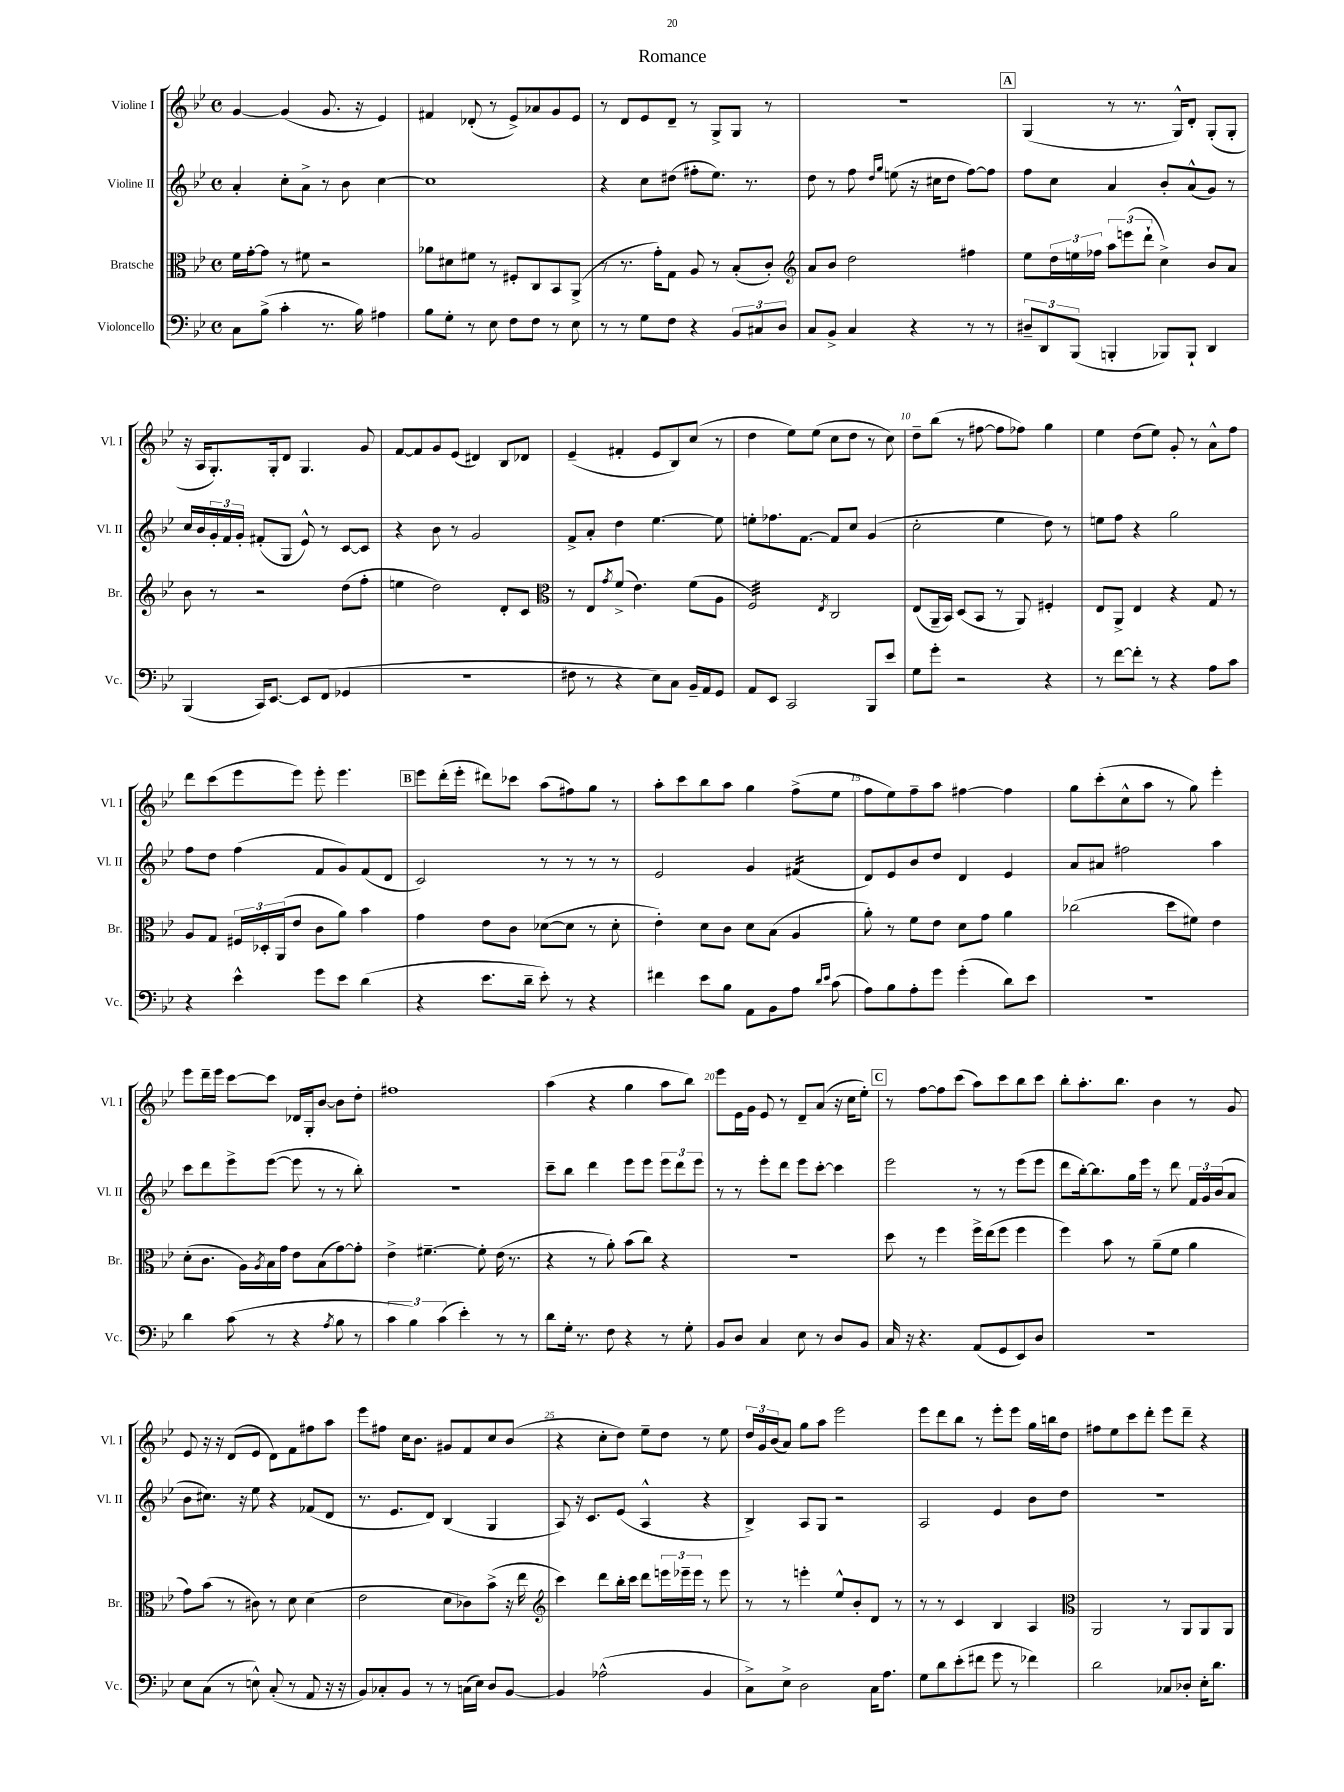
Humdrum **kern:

**kern	**kern	**kern	**kern
*staff4	*staff3	*staff2	*staff1
*clefF4	*clefC3	*clefG2	*clefG2
*k[b-e-]	*k[b-e-]	*k[b-e-]	*k[b-e-]
*M4/4	*M4/4	*M4/4	*M4/4
*met(c)	*met(c)	*met(c)	*met(c)
8C	16f	4a'	[4g
.	[16g'	.	.
(8B-^	8g]	.	.
4c'	8r	8cc'	(4g]
.	8f#	8a^	.
8.r	2r	8r	8.g
.	.	8b-	.
16B-)	.	.	16r
4A#	.	[4cc	4e-)
=	=	=	=
8B-	8a-	1cc]	4f#
8G'	8d#	.	.
8r	8f#	.	(8d-'
8E-	8r	.	8r
8F	8F#'	.	8e-^)
8F	8C	.	8a-
8r	8BB-	.	8g
8E-	(8AA^	.	8e-
=	=	=	=
8r	8r	4r	8r
8r	8.r	.	8d
8G	.	8cc	8e-
.	16g')	.	.
8F	8G	(8dd#	8d~
4r	8A	8ff#'	8r
.	8r	8.ee-)	8G^
12BB-	(8B-'	.	8G
.	.	8.r	.
12C#	.	.	.
.	8c')	.	8r
12D	.	.	.
=	=	=	=
*	*clefG2	*	*
8C	8a	8dd	1r
8BB-^	8b-	8r	.
4C	2dd	8ff	.
.	.	16qqdd	.
.	.	16qqgg	.
.	.	(8ee	.
4r	.	16r	.
.	.	16cc#	.
.	.	8dd	.
8r	4ff#	[8ff)	.
8r	.	8ff]	.
=	=	=	=
12D#~	8ee-	8ff	(4G
12DD	.	.	.
.	24dd	8cc	.
(12BBB-	24ee	.	.
.	24ff-	.	.
4BBB'	12aa	4a	8r
.	(12eee	.	.
.	.	.	8.r
.	12ddd`	.	.
8BBB-)	4cc^)	8b-'	.
.	.	.	16G^^)
8BBB-`	.	(8a^^	8d'
4DD	8b-	8g)	(8G'
.	8a	8r	8G'
=	=	=	=
(4BBB-	8b-	16cc	16r
.	.	16b-	16A
.	8r	24g'	8.G')
.	.	24f	.
.	.	24g'	.
16CC)	2r	(8f#'	.
[8.EE-	.	.	16G'
.	.	8G	8d
8EE-]	.	8e-^^)	4.G
(8FF	.	8r	.
4GG-	(8dd	[8c	.
.	8ff'	8c]	8g
=	=	=	=
1r	4ee	4r	[8f
.	.	.	8f]
.	2dd)	8b-	8g
.	.	8r	(8e-
.	.	2g	4d#)
.	8d'	.	8B-
.	8c	.	8d-
=	=	=	=
*	*clefC3	*	*
8F#	8r	8f^	(4e-~
8r	8E-	8a'	.
.	8qg	.	.
4r	(8f^	4dd	4f#'
.	4.e-)	.	.
8E-)	.	[4.ee-	8e-
8C	.	.	8B-)
16BB-~	(8f	.	(8cc
16AA	.	.	.
8GG	8A	8ee-]	8r
=	=	=	=
8AA	2F)	8ee'	4dd
8EE-	.	8.ff-	.
2CC	.	.	8ee-)
.	.	[8.f	.
.	.	.	(8ee-
.	8qE-	.	.
.	2C	8f]	8cc
.	.	8cc	8dd
8BBB-	.	(4g	8r
8e-	.	.	8cc)
=	=	=	=
8G	(8E-	2cc'	8dd~
8g'	16AA~	.	(8bb-
.	16BB-)	.	.
2r	(8D	.	8r
.	8BB-	.	[8ff#
.	8r	4ee-	8ff#]
.	8AA)	.	8ff-)
4r	4F#'	8dd)	4gg
.	.	8r	.
=	=	=	=
8r	8E-	8ee	4ee-
[8f	8AA^	8ff	.
8f']	4E-	4r	(8dd
8r	.	.	8ee-)
4r	4r	2gg	8g'
.	.	.	8r
8A	8G	.	8a^^
8c	8r	.	8ff
=	=	=	=
4r	8A	8ff	8ddd
.	8G	8dd	(8ccc
4e-^^	24F#	(4ff	8eee-
.	24D-'	.	.
.	(24AA	.	.
.	8e-	.	8eee-)
8g	8c	8f	8eee-'
8e-	8a)	8g)	4.eee-
(4d	4b-	(8f	.
.	.	8d	.
=	=	=	=
4r	4g	2c)	8eee-
.	.	.	(16ddd'
.	.	.	16eee-'
8.e-	8e-	.	8ddd#)
.	8c	.	8ccc-
16d~	.	.	.
8e-')	([8d-	8r	(8aa
8r	8d-]	8r	8ff#)
4r	8r	8r	8gg
.	8d-'	8r	8r
=	=	=	=
4f#	4e-')	2e-	8aa'
.	.	.	8ccc
8e-	8d	.	8bb-
8B-	8c	.	8aa
8AA	8d	4g	4gg
8BB-	(8B-	.	.
8A	4A	(4f#	(8ff^
16qqd	.	.	.
16qqe-	.	.	.
(8c	.	.	8ee-
=	=	=	=
8A)	8a')	8d)	8ff
8B-	8r	8e-	8ee-)
8A'	8f	8b-	8ff~
8g	8e-	8dd	8aa
(4g'	8d	4d	[4ff#
.	8g	.	.
8d)	4a	4e-	4ff#]
8e-	.	.	.
=	=	=	=
1r	(2cc-	8a	8gg
.	.	8a#	(8ccc'
.	.	2ff#	8cc^^
.	.	.	8aa
.	8dd	.	8r
.	8f#)	.	8gg)
.	4e-	4aa	4eee-'
=	=	=	=
4d	(8d'	8ccc	8eee-
.	8.c	8ddd	16ddd~
.	.	.	16eee-
(8c	.	8eee-^	[8ccc
.	16A)	.	.
.	8qA	.	.
8r	16B-	([8eee-	8ccc]
.	16g	.	.
4r	8e-	8eee-]	16d-
.	.	.	16G'
.	(8B-	8r	[8b-
8qA	.	.	.
8B-	[8g)	8r	8b-]
8r	8g']	8bb-')	8dd'
=	=	=	=
6c	4e-^	1r	1ff#
6B-)	.	.	.
.	[4.f#~	.	.
(6c	.	.	.
4e-')	.	.	.
.	8f#']	.	.
8r	(16e-	.	.
.	8.r	.	.
8r	.	.	.
=	=	=	=
8d	4r	8ccc~	(4aa
16G'	.	8bb-	.
8.r	.	.	.
.	8r	4ddd	4r
8F	8a')	.	.
4r	(8b-	8eee-	4gg
.	8cc)	8eee-	.
8r	4r	12eee-	8aa
.	.	12ddd	.
8G'	.	.	8bb-)
.	.	12eee-	.
=	=	=	=
8BB-	1r	8r	8eee-
8D	.	8r	16e-
.	.	.	16g
4C	.	8eee-'	8e-
.	.	8ddd	8r
8E-	.	8eee-	8d~
8r	.	[8ccc'	(8a
8D	.	4ccc]	16r
.	.	.	16cc
8BB-	.	.	8ee-')
=	=	=	=
16C	8dd	2eee-	8r
16r	.	.	.
4.r	8r	.	[8ff
.	4ff	.	8ff]
.	.	.	(8ccc
(8AA	16ff^	8r	8aa)
.	(16ee-	.	.
8GG	8ff	8r	8ccc
8EE-)	4ff	(8eee-	8bb-
8D	.	8eee-	8ccc
=	=	=	=
1r	4ff)	8ddd	8bb-'
.	.	[16bb-')	8.aa'
.	.	8.bb-]	.
.	8b-	.	.
.	.	.	8.bb-
.	8r	16gg	.
.	.	16eee-	.
.	(8a~	8r	4b-
.	8f	8ddd	.
.	4a	24f	8r
.	.	24g	.
.	.	(24b-	.
.	.	8a	8g
=	=	=	=
8E-	8g)	8b-	8e-
(8C	(8b-	8.cc#)	16r
.	.	.	16r
8r	8r	.	(8d
.	.	16r	.
8E^^)	8c#)	8ee-	8e-
(8C'	8r	4r	8d)
8r	8d	.	8f
8AA	(4d	(8f-	8ff#
16r	.	8d	8aa
16r	.	.	.
=	=	=	=
8BB-)	2e-	8.r	8eee-
8C-'	.	.	8ff#
.	.	8.e-	.
8BB-	.	.	16cc
.	.	.	8.b-
8r	.	8d)	.
8r	8d	(4B-	8g#
(16C	8c-)	.	8f
16E-)	.	.	.
8D	(8b-^	4G	8cc
[8BB-	16r	.	(8b-
.	16ee-	.	.
=	=	=	=
*	*clefG2	*	*
4BB-]	4ccc)	8A)	4r
.	.	16r	.
.	.	8.c	.
(2A-^^	8ddd	.	8cc'
.	16bb-'	(8e-	8dd)
.	16ccc	.	.
.	8ddd	4A^^	8ee-~
.	24eee	.	8dd
.	24eee-~	.	.
.	24eee-	.	.
4BB-	8r	4r	8r
.	8eee-	.	8ee-
=	=	=	=
8C^)	8r	4B-^)	24dd
.	.	.	24g
.	.	.	(24b-
8E-^	8r	.	8a)
2D	4eee'	8A	8gg
.	.	8G	8aa
.	8ee-^^	2r	2eee-
.	8b-'	.	.
16C	8d	.	.
8.A	.	.	.
.	8r	.	.
=	=	=	=
8G	8r	2A	8eee-
8d	8r	.	8ddd
(8e-'	4c	.	8bb-
8f#	.	.	8r
8g	4B-	4e-	8eee-'
8r	.	.	8eee-
4f-)	4A	8b-	16gg
.	.	.	16bb
.	.	8dd	8dd
=	=	=	=
*	*clefC3	*	*
2d	2AA	1r	8ff#
.	.	.	8ee-
.	.	.	8ccc
.	.	.	8ddd'
8C-	8r	.	8eee-
8D-'	8AA	.	8ddd~
16E-'	8AA	.	4r
8.d	.	.	.
.	8AA	.	.
==	==	==	==
*-	*-	*-	*-
